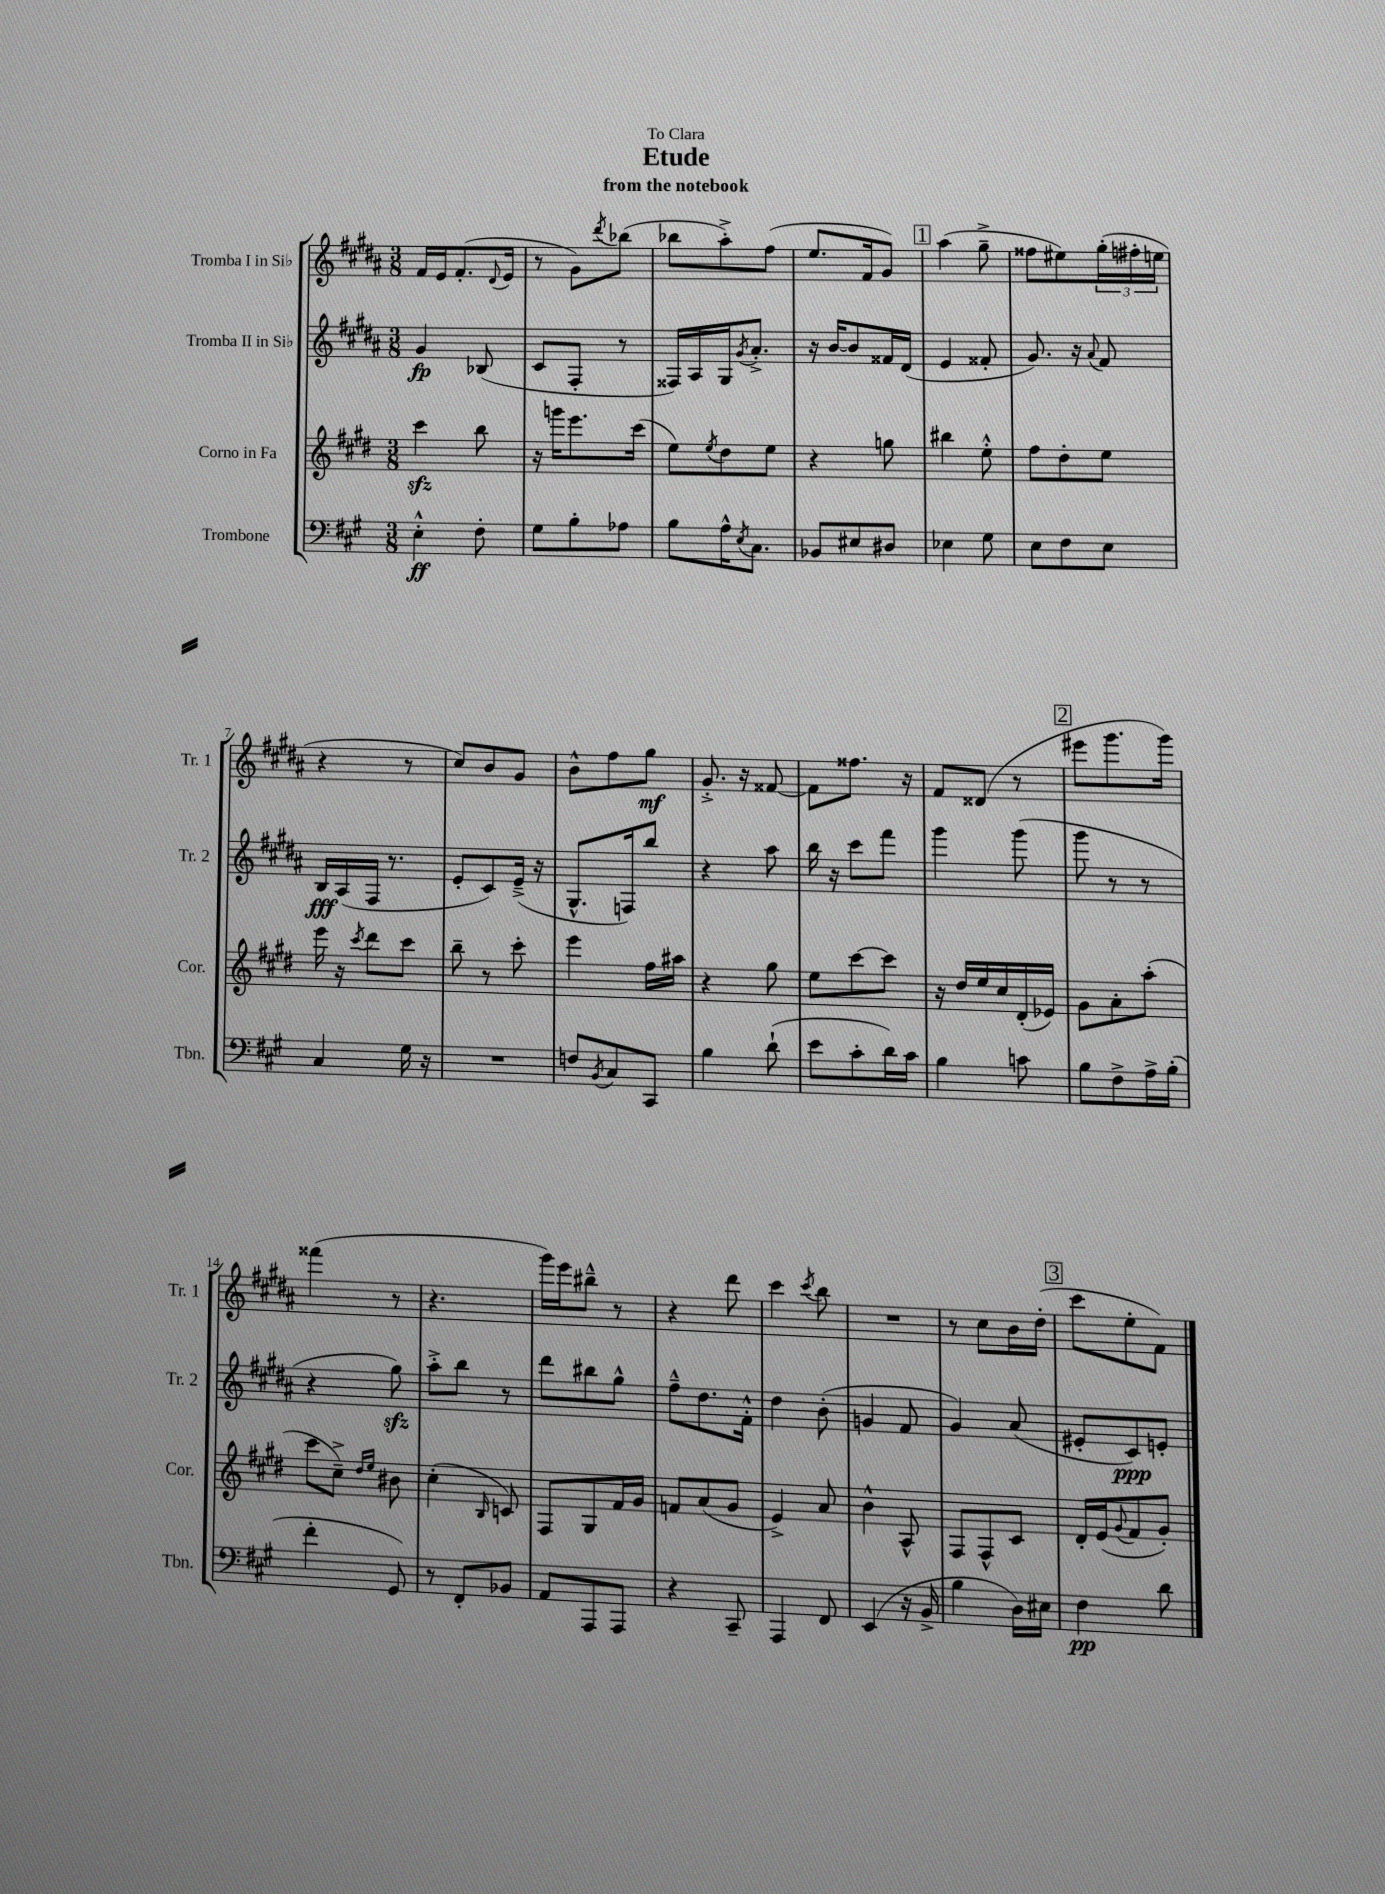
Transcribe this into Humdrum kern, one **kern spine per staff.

**kern	**dynam	**kern	**kern	**dynam	**kern	**dynam
*part4	*part4	*part3	*part2	*part2	*part1	*part1
*staff4	*staff4	*staff3	*staff2	*staff2	*staff1	*staff1
*I"Trombone	*	*I"Corno in Fa	*I"Tromba II in Si♭	*	*I"Tromba I in Si♭	*
*I'Tbn.	*	*I'Cor.	*I'Tr. 2	*	*I'Tr. 1	*
*clefF4	*	*clefG2	*clefG2	*	*clefG2	*
*k[f#c#g#]	*	*k[f#c#g#d#]	*k[f#c#g#d#a#]	*	*k[f#c#g#d#a#]	*
*M3/8	*	*M3/8	*M3/8	*	*M3/8	*
=1	=1	=1	=1	=1	=1	=1
4E'^^\	ff	4ccc#zz\	4g#/	fp	16f#/LL	.
.	.	.	.	.	16e/J	.
.	.	.	.	.	(8.f#'/	.
8F#'\	.	8bb\	(8B-X/	.	.	.
.	.	.	.	.	8qqd#/	.
.	.	.	.	.	16e/Jk	.
=2	=2	=2	=2	=2	=2	=2
8G#\L	.	16r	8c#/L	.	8r	.
.	.	16gggn\KL	.	.	.	.
8B'\	.	8.eee\	8F#'/J	.	8g#\L)	.
.	.	.	.	.	8qddd#/	.
8A-X\J	.	.	8r	.	(8bb-X\J	.
.	.	(16ccc#\Jk	.	.	.	.
=3	=3	=3	=3	=3	=3	=3
8B\L	.	8ee\L)	16F##X/LL)	.	8bb-X\L	.
.	.	.	16A#/	.	.	.
.	.	8qee/	.	.	.	.
16A^^\K	.	8dd#\	16G#/J	.	8aa#'^\)	.
8qE/	.	.	8qg#/	.	.	.
8.C#\J	.	.	8.a#'^/J	.	.	.
.	.	8ee\J	.	.	(8ff#\J	.
=4	=4	=4	=4	=4	=4	=4
8BB-X/L	.	4r	16r	.	8.ee/L	.
.	.	.	[16b/KL	.	.	.
8E#X/	.	.	8b/]	.	.	.
.	.	.	.	.	16f#/k	.
8D#X/J	.	8ggn\	16f##X/L	.	8g#/J)	.
.	.	.	(16d#/JJ	.	.	.
!!LO:REH:place=s1:t=1
=5	=5	=5	=5	=5	=5	=5
4E-X\	.	4bb#X\	4e/	.	(4aa#\	.
8G#\	.	8ee'^^\	8f##X'/	.	8gg#~^\	.
=6	=6	=6	=6	=6	=6	=6
8E\L	.	8ff#\L	8.g#/)	.	8ff##X\L	.
8F#\	.	8dd#'\	.	.	8ee#X\)	.
.	.	.	16r	.	.	.
.	.	.	8qqa#/	.	.	.
8E\J	.	8ee\J	8f#/	.	(24gg#'\L	.
.	.	.	.	.	24ff#X'\	.
.	.	.	.	.	24een\JJ	.
!!LO:LB:g=z
=7	=7	=7	=7	=7	=7	=7
4C#/	.	16eee\	16B/LL	fff	4r	.
.	.	16r	(16A#/	.	.	.
.	.	8qccc#/	.	.	.	.
.	.	8ddd#\L	16F#/JJ	.	.	.
.	.	.	8.r	.	.	.
16G#\	.	8ccc#\J	.	.	8r	.
16r	.	.	.	.	.	.
=8	=8	=8	=8	=8	=8	=8
4.r	.	8bb~\	8e'/L	.	8cc#/L)	.
.	.	8r	8c#/)	.	8b/	.
.	.	8ccc#'\	(16e~^/Jk	.	8g#/J	.
.	.	.	16r	.	.	.
=9	=9	=9	=9	=9	=9	=9
8Fn/L	.	4eee\	8.G#^^/L	.	8b^^\L	.
8qBB/	.	.	.	.	.	.
8C#/	.	.	.	.	8ff#\	.
.	.	.	16Fn/k)	.	.	.
8CC#/J	.	16ff#\LL	8bb/J	.	8gg#\J	mf
.	.	16aa#X\JJ	.	.	.	.
=10	=10	=10	=10	=10	=10	=10
4B\	.	4r	4r	.	8.g#'^/	.
.	.	.	.	.	16r	.
(8d`\	.	8gg#\	8aa#\	.	[8f##X/	.
=11	=11	=11	=11	=11	=11	=11
8e\L	.	8ee\L	16bb\	.	8f##\L]	.
.	.	.	16r	.	.	.
8c#'\	.	[8ccc#\	8ccc#\L	.	8.ff##X\J	.
16d\L)	.	8ccc#\J]	8fff#\J	.	.	.
16c#\JJ	.	.	.	.	16r	.
=12	=12	=12	=12	=12	=12	=12
4B\	.	16r	4ggg#\	.	8f#/L	.
.	.	16dd#/LL	.	.	.	.
.	.	16ee/	.	.	(8d##X/J	.
.	.	16cc#/	.	.	.	.
8cn\	.	(16d#'/	(8ggg#\	.	8r	.
.	.	16e-X/JJ)	.	.	.	.
!!LO:REH:place=s1:t=2
=13	=13	=13	=13	=13	=13	=13
8B\L	.	8g#\L	8ggg#\	.	8eee#X\L	.
8F#^\	.	8a'\	8r	.	8.ggg#\	.
16A^\L	.	(8aa'\J	8r	.	.	.
(16B'\JJ	.	.	.	.	16ggg#\Jk)	.
!!LO:LB:g=z
=14	=14	=14	=14	=14	=14	=14
4f#'\	.	8ccc#\L	4r	.	(4fff##X\	.
.	.	8cc#~^\J)	.	.	.	.
.	.	16qqdd#/LL	.	.	.	.
.	.	16qqee/JJ	.	.	.	.
8GG#/)	.	8b#X\	8gg#zz\)	.	8r	.
=15	=15	=15	=15	=15	=15	=15
8r	.	(4cc#'\	8aa#'^\L	.	4.r	.
8FF#'/L	.	.	8bb\J	.	.	.
.	.	16qqB/	.	.	.	.
8BB-X/J	.	8cn/)	8r	.	.	.
=16	=16	=16	=16	=16	=16	=16
8AA/L	.	8F#/L	8ddd#\L	.	16ggg#\LL)	.
.	.	.	.	.	16eee\J	.
8AAA/	.	8G#/	8bb#X\	.	8bb#X~^^\J	.
8AAA/J	.	16f#/L	8gg#^^\J	.	8r	.
.	.	16g#/JJ	.	.	.	.
=17	=17	=17	=17	=17	=17	=17
4r	.	8fn/L	8ff#~^^\L	.	4r	.
.	.	(8a/	8.dd#\	.	.	.
8CC#~/	.	8g#/J	.	.	8ddd#\	.
.	.	.	16f#'^^\Jk	.	.	.
=18	=18	=18	=18	=18	=18	=18
4AAA/	.	4e^/)	4dd#\	.	4ccc#\	.
.	.	.	.	.	8qccc#/	.
8FF#/	.	8a/	(8b'\	.	8bb\	.
=19	=19	=19	=19	=19	=19	=19
(4EE/	.	4b^^\	4gn/	.	4.r	.
16r	.	8A^^/	8f#/	.	.	.
16BB^/	.	.	.	.	.	.
=20	=20	=20	=20	=20	=20	=20
4B\	.	8F#/L	4g#/)	.	8r	.
.	.	8F#^^/	.	.	8cc#\L	.
16D\LL)	.	8c#/J	(8a#/	.	16b\L	.
16E#X\JJ	.	.	.	.	(16dd#'\JJ	.
!!LO:REH:place=s1:t=3
=21	=21	=21	=21	=21	=21	=21
4F#\	pp	16d#'/LL	8e#X'/L	.	8ccc#\L	.
.	.	(16e/J	.	.	.	.
.	.	8qqg#/	.	.	.	.
.	.	8f#/	8c#/)	ppp	8ee'\	.
8d\	.	8g#'/J)	8en'/J	.	8f#\J)	.
==	==	==	==	==	==	==
*-	*-	*-	*-	*-	*-	*-
